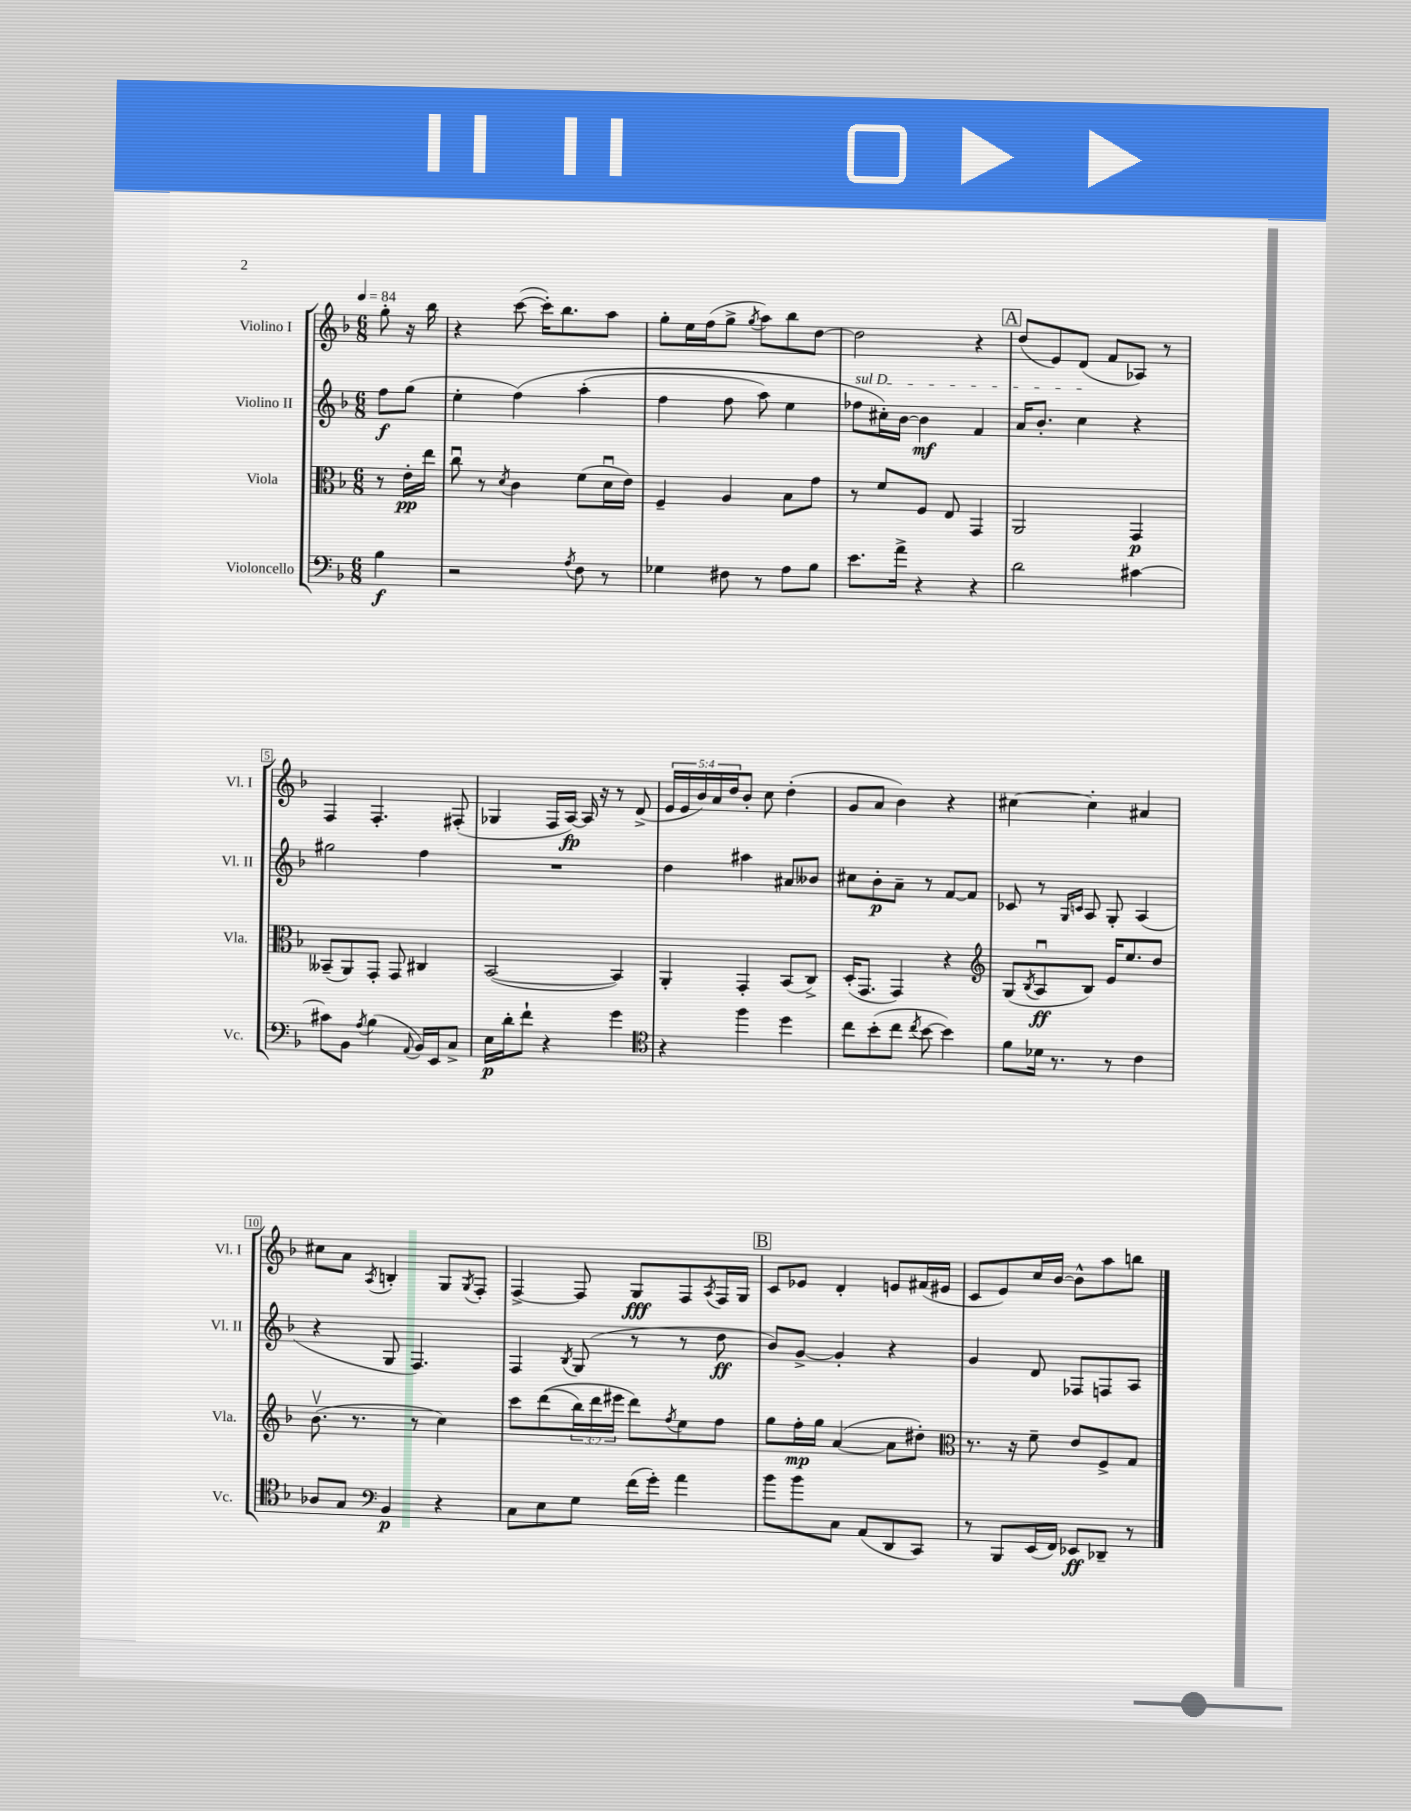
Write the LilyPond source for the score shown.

<<
\new StaffGroup <<
\new Staff = "s0" \with { instrumentName = "Violino I" shortInstrumentName = "Vl. I" } {
    \clef treble \key f \major \numericTimeSignature \time 6/8 \override Staff.TupletNumber.text = #tuplet-number::calc-fraction-text \partial 4 \tempo 4 = 84
    g''8-. r16 bes''16 |
    r4 c'''8~( c'''16-.) bes''8. a''8 |
    g''8-. e''16 f''16( g''8-> \acciaccatura { g''8 } a''8) bes''8 d''8~ |
    d''2 r4 |
    \mark \markup { \box "A" } d''8( e'8) d'8( f'8 aes8) r8 |
    f4 f4.-. fis8-.( |
    ges4 f16 a16~\fp) a16 r16 r8 d'8->( |
    \tuplet 5/4 { e'16 e'16 bes'16) a'16 d''16 } bes'8-. c''8 d''4-.( |
    g'8 a'8 bes'4) r4 |
    cis''4~ cis''4-. ais'4 |
    cis''8 a'8 \acciaccatura { a8 } b4-. g8 \acciaccatura { g8 } f8-. |
    f4~-> f8 g8\fff f8 \acciaccatura { a8 } f16 g16 |
    \mark \markup { \box "B" } c'8 ees'8 d'4-. e'8 fis'16( eis'16 |
    c'8 e'8) c''16 bes'16~ bes'8-^ a''8 b''8 \bar "|." |
}
\new Staff = "s1" \with { instrumentName = "Violino II" shortInstrumentName = "Vl. II" } {
    \clef treble \key f \major \numericTimeSignature \time 6/8 \partial 4
    f''8\f g''8( |
    e''4-. f''4)\( a''4-.( |
    f''4 f''8 a''8) e''4 |
    \once \override TextSpanner.bound-details.left.text = \markup { \italic "sul D" } fes''8\startTextSpan cis''16-.\) bes'16~ bes'4\mf f'4 |
    \mark \markup { \box "A" } a'16 bes'8.-. c''4\stopTextSpan r4 |
    gis''2 f''4 |
    R2. |
    d''4 ais''4 ais'8 beses'8 |
    cis''8 bes'8-.\p a'8-- r8 f'8~ f'8 |
    ces'8 r8 \grace { g16 c'16 } a8 g8-. a4( |
    r4 g8 f4.) |
    f4 \acciaccatura { bes8 } g8( r8 r8 d''8\ff |
    \mark \markup { \box "B" } bes'8) g'8~-> g'4-. r4 |
    g'4 d'8 fes8 f8 a8 \bar "|." |
}
\new Staff = "s2" \with { instrumentName = "Viola" shortInstrumentName = "Vla." } {
    \clef alto \key f \major \numericTimeSignature \time 6/8 \override Staff.TupletNumber.text = #tuplet-number::calc-fraction-text \partial 4
    r8 e'16-.\pp e''16 |
    c''8\downbow r8 \acciaccatura { d'8 } c'4 f'8( d'16\downbow e'16) |
    f4-- a4 bes8 g'8 |
    r8 f'8 f8 e8 g,4 |
    \mark \markup { \box "A" } a,2 g,4\p |
    beses,8--( a,8) g,8-. g,8 cis4 |
    bes,2~( bes,4) |
    a,4-. g,4-. bes,8( c8->) |
    d16-.( g,8. g,4) r4 |
    \clef treble g8( \acciaccatura { bes8 } a8\downbow\ff bes8) e'16 e''8. d''8 |
    bes'8.\upbow( r8. r8 c''4) |
    c'''8 d'''8(\( \tuplet 3/2 { bes''16) d'''16 eis'''16 } d'''8\) \acciaccatura { f''8 } e''8 f''8 |
    \mark \markup { \box "B" } g''8 f''16-.\mp g''16 a'4~( a'8 dis''8-.) |
    \clef alto r8. r16 f'8-- e'8 f8-> g8 \bar "|." |
}
\new Staff = "s3" \with { instrumentName = "Violoncello" shortInstrumentName = "Vc." } {
    \clef bass \key f \major \numericTimeSignature \time 6/8 \partial 4
    bes4\f |
    r2 \acciaccatura { a8 } f8 r8 |
    ges4 fis8 r8 a8 bes8 |
    e'8. a'16-> r4 r4 |
    \mark \markup { \box "A" } d'2 cis'4~ |
    cis'8 bes,8 \acciaccatura { a8 } bes4( \appoggiatura { a,8 } bes,16) e,16 c8-> |
    e16\p d'16-. f'8-! r4 g'4 |
    \clef tenor r4 f''4 d''4 |
    c''8 bes'8-.( c''8 \acciaccatura { c''8 } bes'8~ bes'4) |
    f'8 des'16 r8. r8 c'4 |
    aes8 g8 \clef bass bes,4\p r4 |
    c8 e8 g8 f'16( g'16-.) a'4 |
    \mark \markup { \box "B" } bes'8 bes'8 c8 a,8( d,8 c,8) |
    r8 bes,,8 e,16( f,16) ees,8\ff des,8-- r8 \bar "|." |
}
>>
>>
\layout { \context { \Score \override BarNumber.stencil = #(make-stencil-boxer 0.1 0.3 ly:text-interface::print) } }
